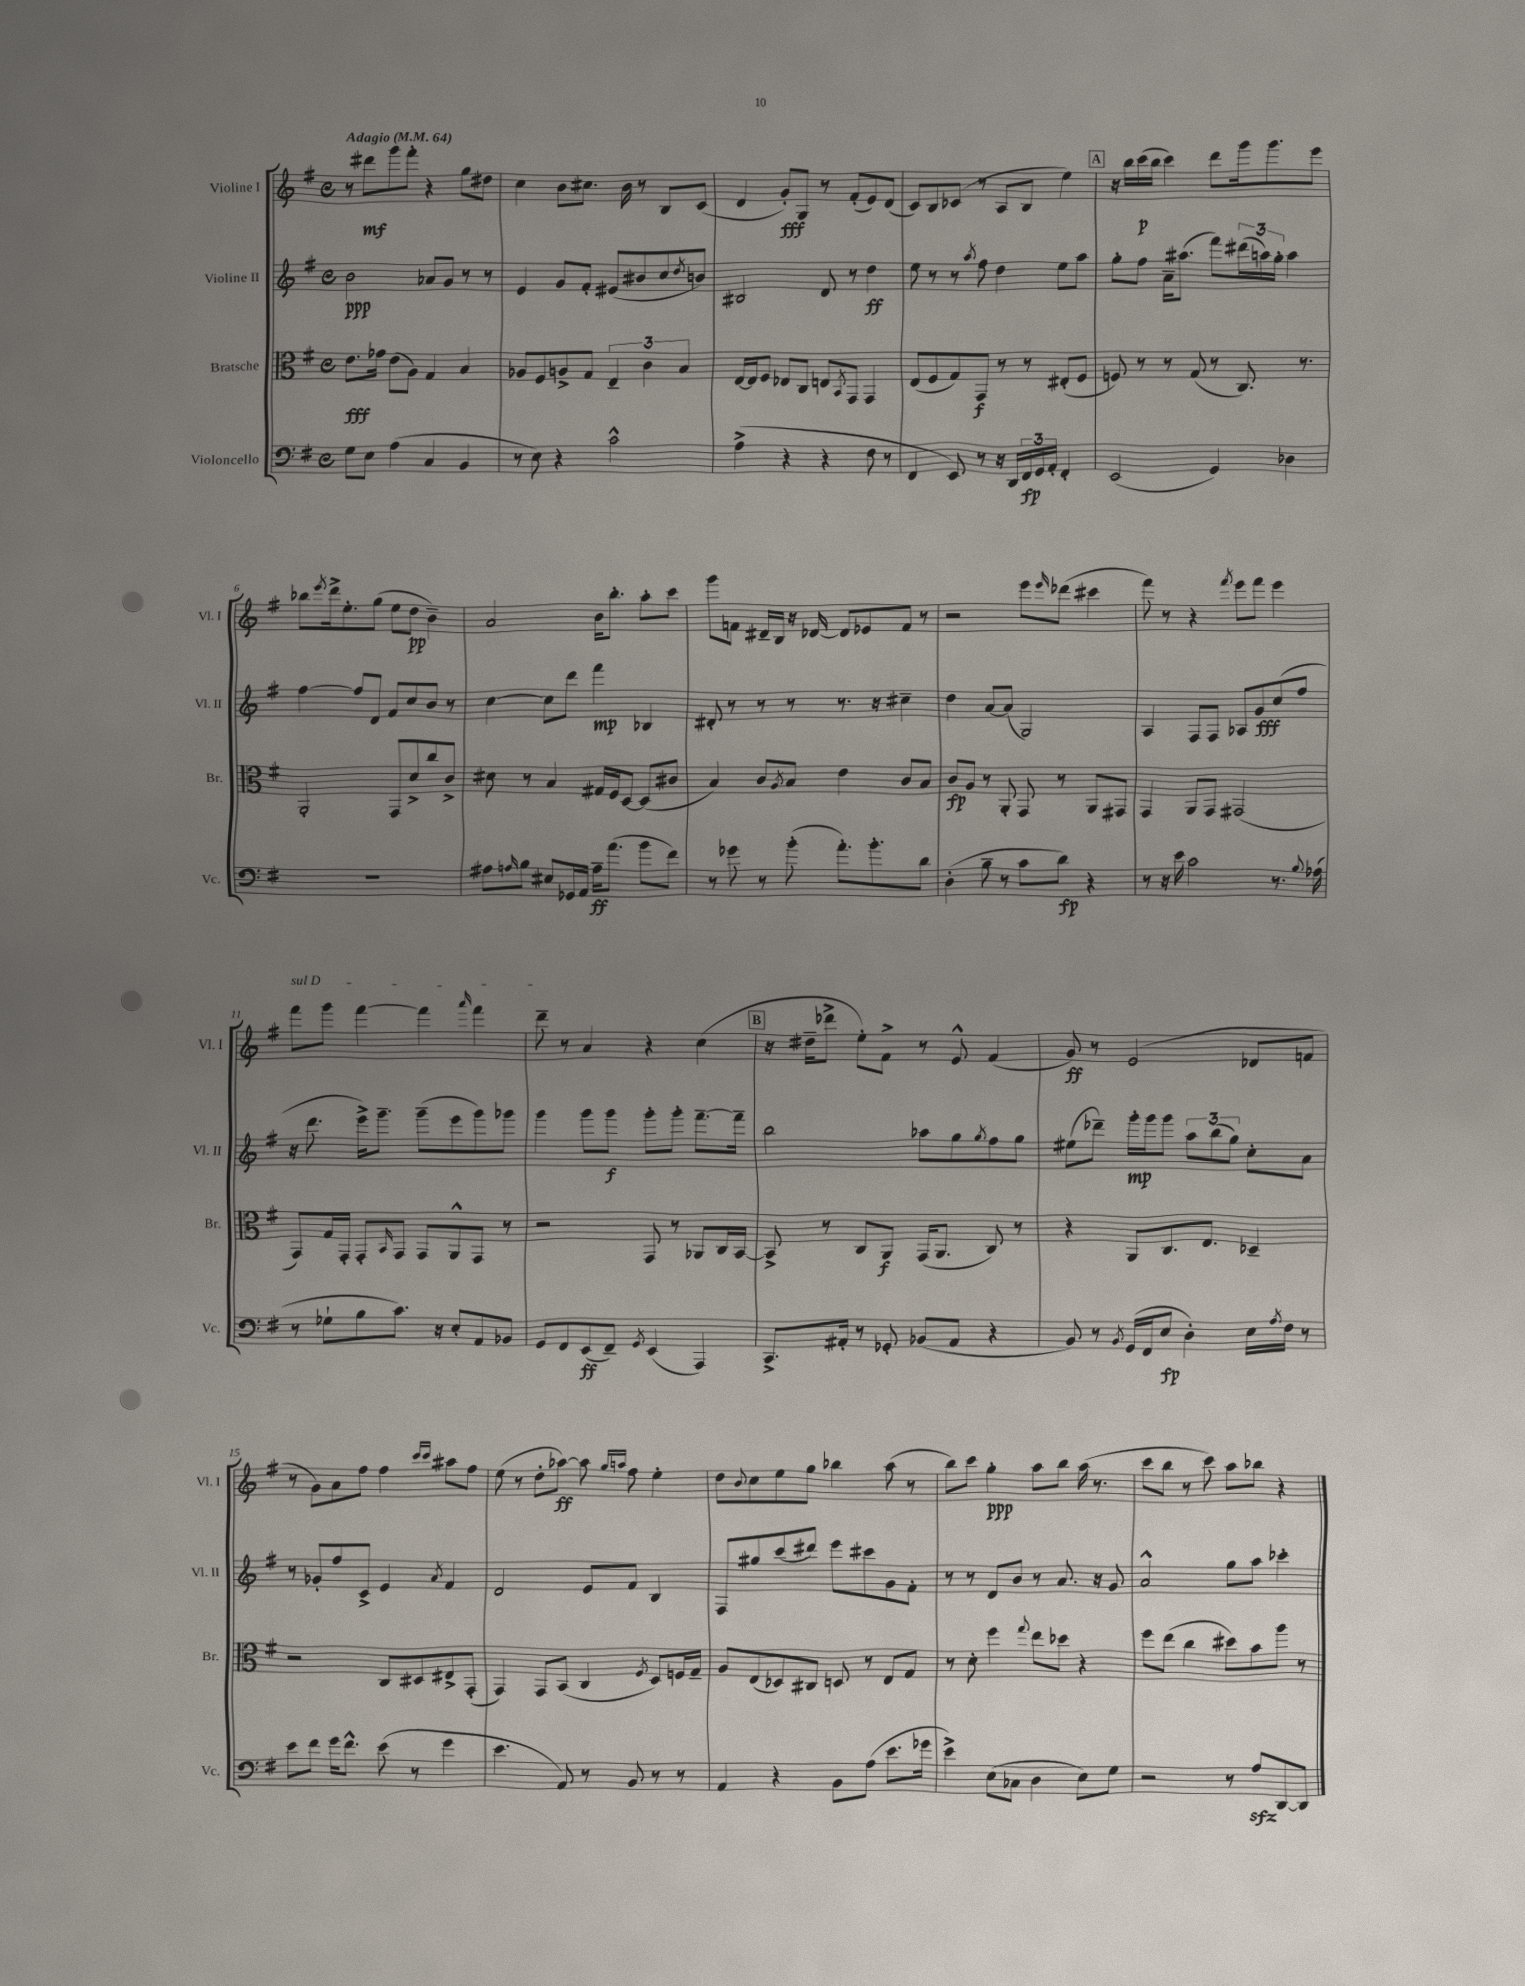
<<
\new StaffGroup <<
\new Staff = "s0" \with { instrumentName = "Violine I" shortInstrumentName = "Vl. I" } {
    \clef treble \key g \major \defaultTimeSignature \time 4/4 \tempo "Adagio" 4 = 64
    r8 dis'''8\mf g'''8 fis'''8-. r4 g''8 dis''8 |
    c''4 b'8 cis''8. b'16 r8 b8 c'8( |
    d'4 g'8-.\fff) g8 r8 fis'8-.( e'8) d'8( |
    c'8) b8 ces'8( r8 a8 b8 e''4) |
    \mark \markup { \box "A" } r16 b''16 c'''16\p( b''16 c'''4) d'''8 g'''16 g'''8. e'''8 |
    bes''8 \acciaccatura { e'''8 } d'''16-> e''8.-. g''8( e''8 d''8\pp b'4--) |
    a'2 b'16 b''8.-. a''8-. c'''8 |
    g'''8 f'8 dis'16-- b16 r16 des'16~ des'8 ees'8 f'8 r8 |
    r2 e'''8 \grace { e'''16 } des'''8( cis'''4 |
    fis'''8) r8 r4 \acciaccatura { fis'''8 } e'''8 fis'''8 e'''4 |
    \once \override TextSpanner.bound-details.left.text = \markup { \italic "sul D" } fis'''8\startTextSpan g'''8 fis'''4~ fis'''4 \grace { a'''16 } fis'''4 |
    d'''8--\stopTextSpan r8 a'4 r4 c''4( |
    \mark \markup { \box "B" } r16 dis''16-- des'''8-> e''8-.) fis'8-> r8 e'8-^ fis'4( |
    g'8\ff) r8 e'2( des'8 f'8 |
    r8 g'8) a'8 fis''8 fis''4 \grace { c'''16 c'''16 } ais''8 fis''8 |
    e''8( r8 d''8-. aes''8~\ff) aes''8 \grace { g''16 a''16 } fis''8 e''4-. |
    d''8 \appoggiatura { b'8 } c''8 e''8 g''8 bes''4 a''8( r8 |
    b''8) c'''8 g''4-.\ppp a''8 b''8 a''16( r8. |
    c'''8 b''8 r8 c'''8) a''8 bes''8 r4 \bar "|." |
}
\new Staff = "s1" \with { instrumentName = "Violine II" shortInstrumentName = "Vl. II" } {
    \clef treble \key g \major \defaultTimeSignature \time 4/4
    b'2\ppp aes'8 g'8 r8 r8 |
    e'4 g'8 fis'8-. eis'8( bis'8 c''8 \acciaccatura { d''8 } b'8) |
    bis2 d'8 r8 d''4\ff |
    e''8 r8 r8 \acciaccatura { a''8 } fis''8 d''4 e''8 a''8 |
    \mark \markup { \box "A" } g''8-. fis''8 a'16-- ais''8.( fis'''8) \tuplet 3/2 { dis'''16( a''16) g''16-. } a''4 |
    fis''4~ fis''8 d'8 fis'8 c''8 b'8 r8 |
    c''4~ c''8 d'''8 fis'''4\mp bes4 |
    dis'8-. r8 r8 r8 r8. r16 cis''4-- |
    d''4 a'8~ a'8( g2) |
    a4 fis8 fis8 aes8 g'8\fff c''8( fis''8 |
    r16 d'''8. e'''16->) g'''8.-- g'''8--( e'''8 g'''8) ges'''8 |
    g'''4 g'''8 g'''8\f g'''8-. g'''8-. fis'''8.~-- fis'''16-- |
    \mark \markup { \box "B" } b''2 aes''8 g''8 \acciaccatura { g''8 } fis''8 g''8 |
    eis''8( des'''8--) g'''16-.\mp g'''16 g'''8 \tuplet 3/2 { a''8 b''8( g''8) } c''8-. a'8 |
    r8 ges'8-. fis''8 c'8-> e'4 \acciaccatura { a'8 } fis'4 |
    d'2 e'8 fis'8 b4 |
    fis8 gis''8 c'''8( dis'''8) e'''8 cis'''8 g'8 fis'8-. |
    r8 r8 d'8 b'8 r8 a'8. r16 g'8 |
    a'2-^ g''8 a''8 ces'''4-. \bar "|." |
}
\new Staff = "s2" \with { instrumentName = "Bratsche" shortInstrumentName = "Br." } {
    \clef alto \key g \major \defaultTimeSignature \time 4/4
    e'8.\fff ges'16 e'8( a8) g4 b4 |
    aes8 fis8 a8-> g8 \tuplet 3/2 { e4-- c'4 b4 } |
    e16~ e16 fis8 ees8 c8 e8 \acciaccatura { b,8 } g,8 g,4 |
    e8( fis8 g8) g,8\f r8 r8 eis8-.( fis8 |
    \mark \markup { \box "A" } f8) r8 r8 g8( r8 c8.) r8. |
    a,2-. g,8 d'8-> c''8 c'8-> |
    dis'8 r8 b4 gis16 fis16 d8~ d8( cis'8 |
    b4) c'8 \acciaccatura { a8 } b8 e'4 c'8 b8 |
    c'8\fp a8 r8 a,8-. g,8 r8 a,8 gis,8 |
    g,4 a,8 g,8 gis,2( |
    g,8) g16 g,16-. g,8-. \grace { b,16 } g,8 g,8 a,8-^ g,8 r8 |
    r2 g,8 r8 aes,8 c16 b,16~ |
    \mark \markup { \box "B" } b,8-> r8 c8 a,8\f g,16( a,8. c8) r8 |
    r4 a,8 c8. e8. des4-- |
    r2 c8 dis8 eis8-> g,8-.( |
    g,4) g,8 b,8( c4 \acciaccatura { fis8 } d8) f16 g16-- |
    a8 e8( des8) cis8 d8 r8 e8 g8 |
    r8 d'8-. fis''4 \appoggiatura { g''8 } e''8 des''8 r4 |
    fis''8 e''8( c''4 dis''8) b'8 a''8 r8 \bar "|." |
}
\new Staff = "s3" \with { instrumentName = "Violoncello" shortInstrumentName = "Vc." } {
    \clef bass \key g \major \defaultTimeSignature \time 4/4
    g8 e8 a4( c4 b,4 |
    r8 e8) r4 c'2-^ |
    a4->( r4 r4 fis8 r8 |
    fis,4 e,8) r8 r16 d,16 \tuplet 3/2 { fis,16\fp g,16 a,16-. } fis,4-. |
    \mark \markup { \box "A" } e,2( g,4) des4 |
    R1 |
    ais8 \grace { a16 } b8 eis8 ges,16 a,16 a16--\ff a'8.( b'8 fis'8) |
    r8 ges'8 r8 b'8-.( a'8.-.) b'8.-. d'8 |
    d4-.( b8-- r8 c'8 d'8\fp) r4 |
    r8 r16 e'16 c'2 r8. \appoggiatura { b8 } aes16( |
    r8 ges8-! b8 c'8.) r16 e8-. a,8 bes,8 |
    g,8 fis,8 e,8\ff( fis,8--) \acciaccatura { g,8 } e,4( a,,4) |
    \mark \markup { \box "B" } c,8.-> ais,16-. r8 ges,8-. bes,8( ais,8 r4 |
    b,8) r8 \acciaccatura { b,8 } g,16( fis,16 e8\fp d4-.) e16 \acciaccatura { a8 } fis16 r8 |
    e'8 fis'8 g'16 fis'8.-^ e'8( r8 g'4 |
    e'4. a,8) r8 b,8 r8 r8 |
    a,4 r4 b,8 a8( e'8. ges'16 |
    e'4->) e8( ces8 d4 e8) g8 |
    r2 r8 a8\sfz d,8~ d,8 \bar "|." |
}
>>
>>
